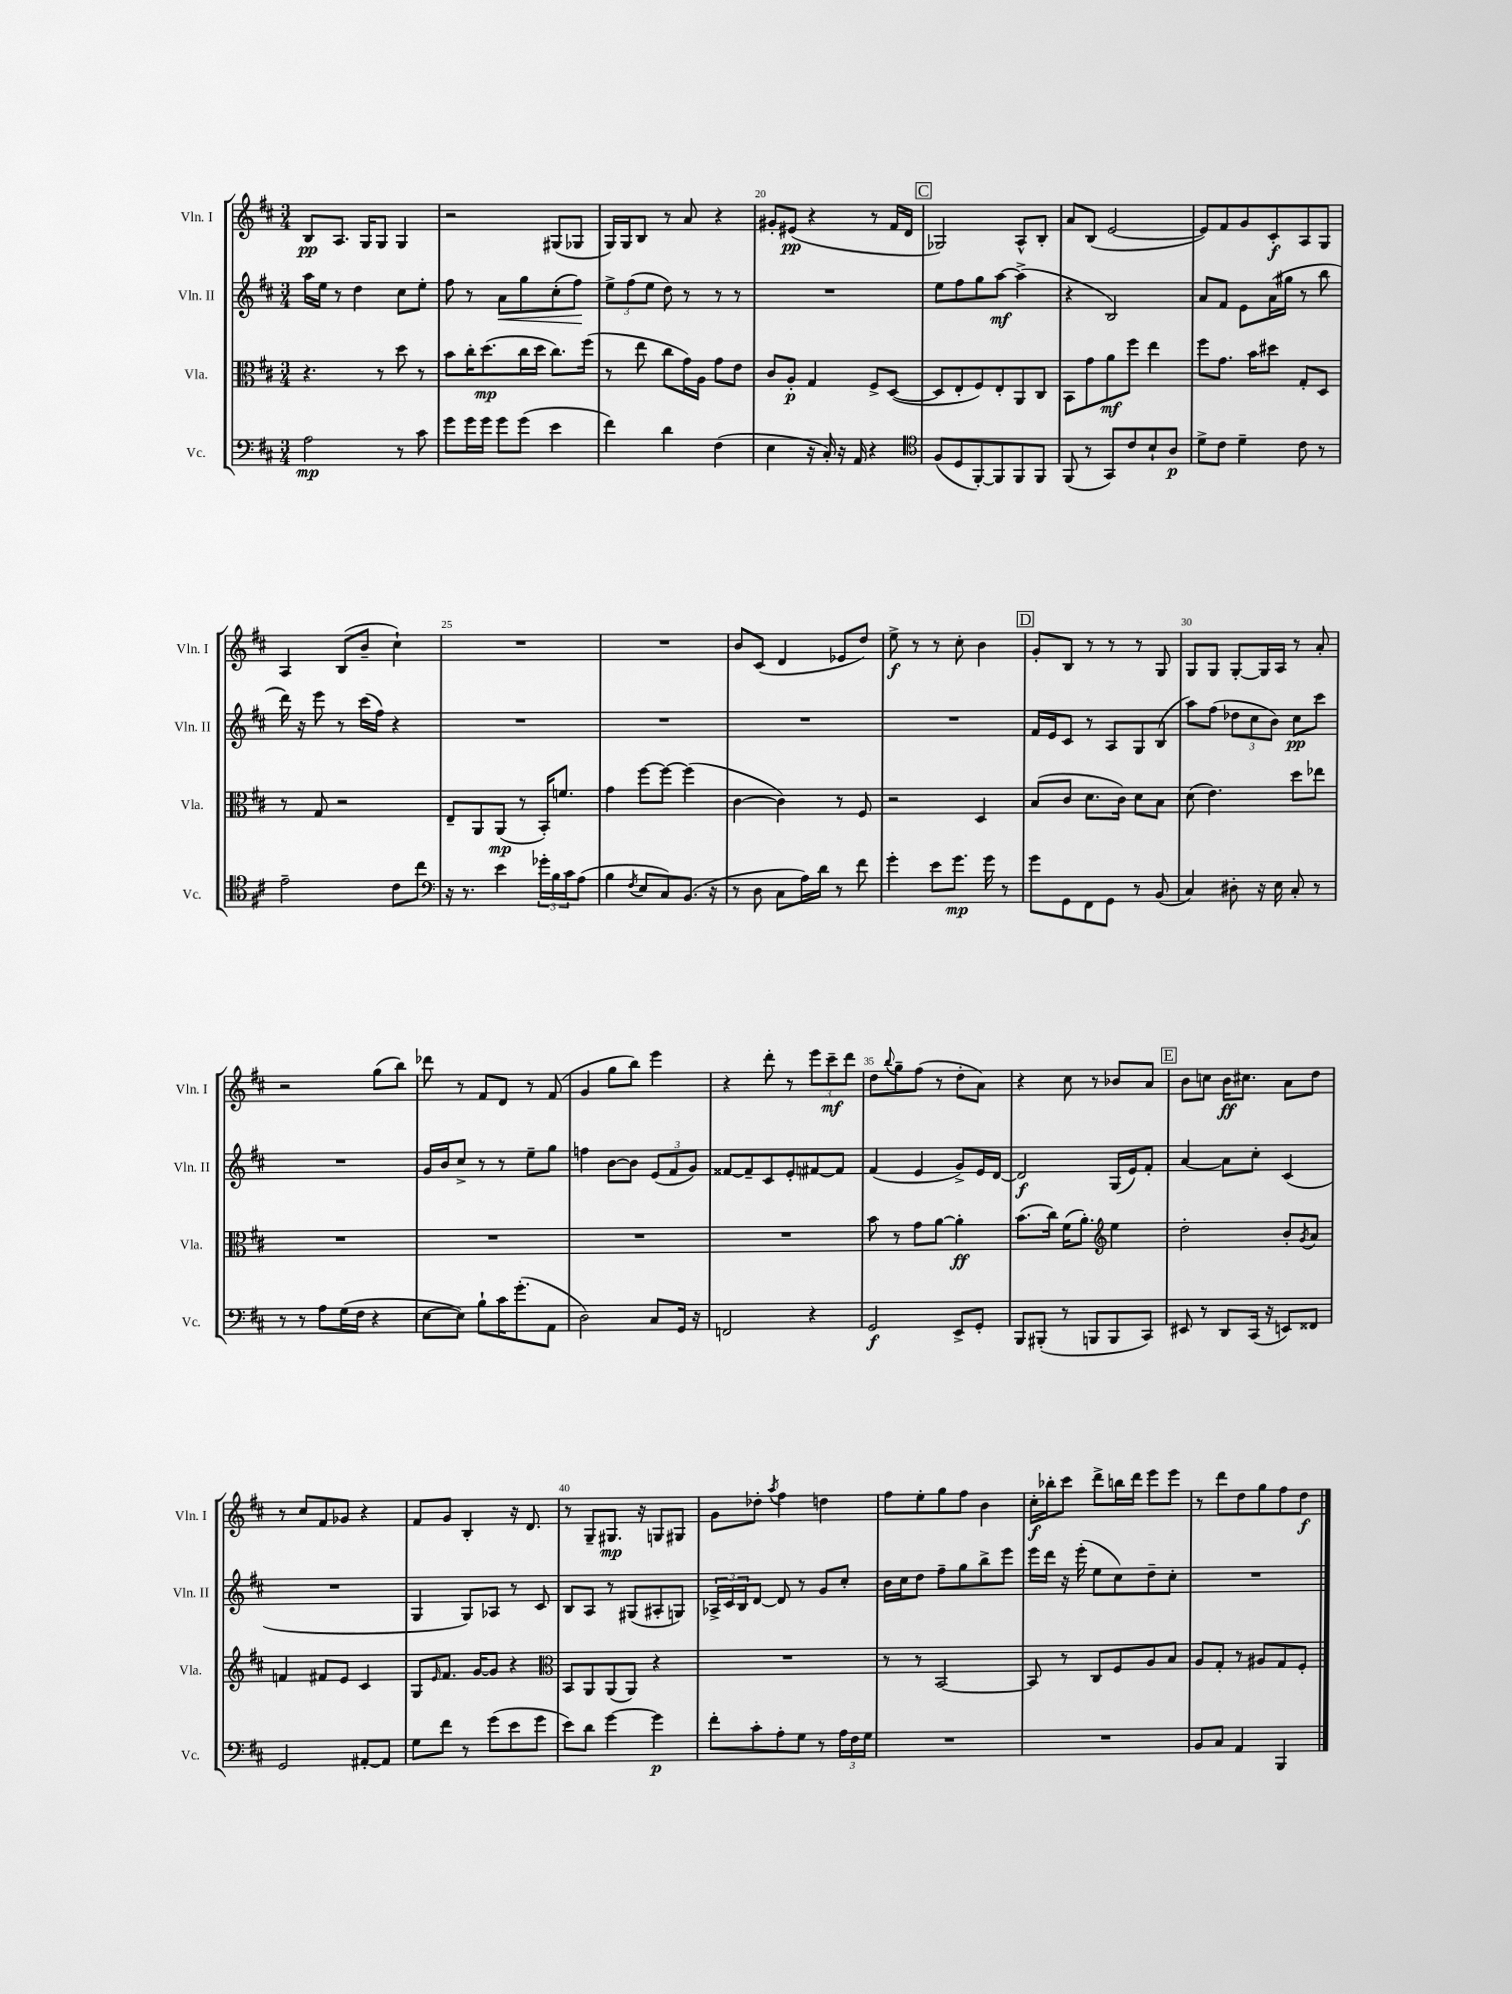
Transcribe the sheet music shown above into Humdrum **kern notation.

**kern	**kern	**kern	**kern
*staff4	*staff3	*staff2	*staff1
*clefF4	*clefC3	*clefG2	*clefG2
*k[f#c#]	*k[f#c#]	*k[f#c#]	*k[f#c#]
*M3/4	*M3/4	*M3/4	*M3/4
2A	4.r	16aa	8B
.	.	16ee	.
.	.	8r	8.A
.	.	4dd	.
.	.	.	16G
.	8r	.	8G
8r	8dd	8cc#	4G
8c#	8r	8ee'	.
=	=	=	=
8g	8b	8ff#	2r
16g	16cc#'	8r	.
16g	(8.dd	.	.
8g	.	8a	.
(8g	16cc#	8gg	.
.	16dd	.	.
4e	8.cc#)	(8cc#'	(8G#
.	.	8ff#)	8G-
.	(16ff#	.	.
=	=	=	=
4f#)	8r	12ee^	16G)
.	.	.	16G
.	.	(12ff#	.
.	8ee	.	8B
.	.	12ee	.
4d	8cc#	8dd)	8r
.	16g)	8r	8a
.	16A	.	.
(4F#	8g	8r	4r
.	8e	8r	.
=	=	=	=
4E	8c#	2.r	8g#'
.	8A'	.	(8e#
16r	4G	.	4r
16C#')	.	.	.
16r	.	.	.
16AA	.	.	.
4r	8F#^	.	8r
.	([8D	.	16f#
.	.	.	16d
=	=	=	=
*clefC4	*	*	*
(8F#	8D]	8ee	2G-)
8D	8E'	8ff#	.
[8FF#')	8F#)	8gg	.
8FF#]	8E'	[8aa	.
8FF#	8AA	(4aa^]	8A^^
8FF#	8C#	.	8B'
=	=	=	=
(8FF#	8BB	4r	8a
8r	8g	.	(8B
8GG)	8a	2B)	[2e
8c#	8ff#	.	.
8B`	4ee	.	.
8A	.	.	.
=	=	=	=
8d^	8ff#	8a	8e])
8c#	8.g	8f#	8f#
4d~	.	8e	8g
.	16b	.	.
.	8dd#	(16a	8c#'
.	.	16gg#	.
8c#	8G'	8r	8A
8r	8D	8bb	8G
=	=	=	=
2e~	8r	16ddd)	4A
.	.	16r	.
.	8G	8eee	.
.	2r	8r	(8B
.	.	(16ccc#	8b~
.	.	16ff#)	.
8c#	.	4r	4cc#`)
8cc#	.	.	.
=	=	=	=
*clefF4	*	*	*
16r	8E~	2.r	2.r
8.r	.	.	.
.	8AA	.	.
4e	(8AA	.	.
.	8r	.	.
24g-'	16BB')	.	.
24B	.	.	.
.	8.f	.	.
24c#	.	.	.
(8A	.	.	.
=	=	=	=
4B	4g	2.r	2.r
8qF#	.	.	.
8E	[8ff#	.	.
8C#)	8ff#_	.	.
(8.BB	(4ff#]	.	.
16r	.	.	.
=	=	=	=
8r	[4c#	2.r	8b
8D	.	.	(8c#
8C#	4c#])	.	4d
16A)	.	.	.
16d	.	.	.
8r	8r	.	8e-
8f#	8F#	.	8dd)
=	=	=	=
4g'	2r	2.r	8ee^
.	.	.	8r
8e	.	.	8r
8.g	.	.	8cc#'
.	4D	.	4b
16g	.	.	.
8r	.	.	.
=	=	=	=
8g	(8B	16f#	8g'
.	.	16e	.
8GG	8c#	8c#	8B
8FF#	8.d	8r	8r
8GG	.	8A	8r
.	16c#)	.	.
8r	8d	8G	8r
(8BB	8B	(8B	8G
=	=	=	=
4C#)	(8d	8aa)	8G
.	4.e)	(8ff#	8G
8D#'	.	12dd-	[8G'
.	.	12cc#	.
16r	.	.	16G]
.	.	12b)	.
16E	.	.	16A
8C#'	8dd	8cc#	8r
8r	8ee-	8ccc#	8a'
=	=	=	=
8r	2.r	2.r	2r
8r	.	.	.
8A	.	.	.
(16G	.	.	.
16F#	.	.	.
4r	.	.	(8gg
.	.	.	8bb)
=	=	=	=
[8E	2.r	16g	8ddd-
.	.	16b	.
8E])	.	8cc#^	8r
8B`	.	8r	8f#
16c#	.	8r	8d
(8.g'	.	.	.
.	.	8ee~	8r
8AA	.	8gg	(8f#
=	=	=	=
2D)	2.r	4ff	4g
.	.	[8b	8gg
.	.	8b]	8bb)
8C#	.	(12e	4eee
.	.	12f#	.
16GG	.	.	.
.	.	12g)	.
16r	.	.	.
=	=	=	=
2FF	2.r	[8f##	4r
.	.	8f##~]	.
.	.	8c#	8ddd'
.	.	8e'	8r
4r	.	[8f#	12eee
.	.	.	12ccc#~
.	.	8f#]	.
.	.	.	12ddd
=	=	=	=
2GG	8b	(4f#	8dd
.	.	.	8qqbb
.	8r	.	8gg~
.	8g	4e	(8ff#
.	[8a	.	8r
8EE^	4a']	8g^)	8dd'
8GG'	.	16e	8a)
.	.	[16d	.
=	=	=	=
8BBB	(8.b	2d]	4r
(8BBB#'	.	.	.
.	16cc#)	.	.
8r	(16f#	.	8cc#
.	8.a')	.	.
8BBB	.	.	8r
*	*clefG2	*	*
8BBB	4ee	(16G	8b-
.	.	16e)	.
8CC#)	.	8f#'	8a
=	=	=	=
8EE#	2dd'	[4a	8b
8r	.	.	8cc
8DD	.	8a]	16b
.	.	.	8.cc#
(16CC#	.	8cc#'	.
16r	.	.	.
8EE)	8b'	(4c#	8a
.	8qg	.	.
8FF##	8a	.	8dd
=	=	=	=
2GG	4f	2.r	8r
.	.	.	8cc#
.	8f#	.	8f#
.	8e	.	8g-
[8AA#'	4c#	.	4r
8AA#]	.	.	.
=	=	=	=
8G	8G	4G	8f#
.	16qqe	.	.
8f#	8.f#	.	8g
8r	.	8G)	4B'
.	[16g	.	.
(8g	8g]	8A-	.
8e	4r	8r	16r
.	.	.	8.d
8g	.	8c#	.
=	=	=	=
*	*clefC3	*	*
8e)	8BB	8B	8r
8d	8AA	8A	8G~
[4g	(8AA	8r	8.G#
.	8AA)	(8G#	.
.	.	.	16r
4g]	4r	8A#'	8G
.	.	8G)	8G#
=	=	=	=
8f#'	2.r	24A-^	8g
.	.	24c#	.
.	.	24B	.
8c#'	.	[8d	8dd-'
.	.	.	8qaa
8A'	.	8d]	4ff#
8G	.	8r	.
8r	.	8g	4dd
24A	.	8cc#'	.
24F#	.	.	.
24G	.	.	.
=	=	=	=
2.r	8r	16b	8ff#
.	.	16cc#	.
.	8r	8dd	8ee'
.	[2BB	8ff#~	8gg
.	.	8gg	8ff#
.	.	8bb^	4b
.	.	8eee	.
=	=	=	=
2.r	8BB]	16eee	16cc#'
.	.	16ddd	16bb-'
.	8r	16r	8ccc#
.	.	(16eee'	.
.	8C#	8ee	8ddd^
.	8F#	8cc#)	16bb
.	.	.	16ddd
.	8A	8dd~	8eee
.	8B	8cc#'	8eee
=	=	=	=
8BB	8A	2.r	8r
8C#	8G'	.	8ddd
4AA	8r	.	8dd
.	8A#	.	8gg
4BBB	8G	.	8ff#
.	8F#'	.	8dd
==	==	==	==
*-	*-	*-	*-
